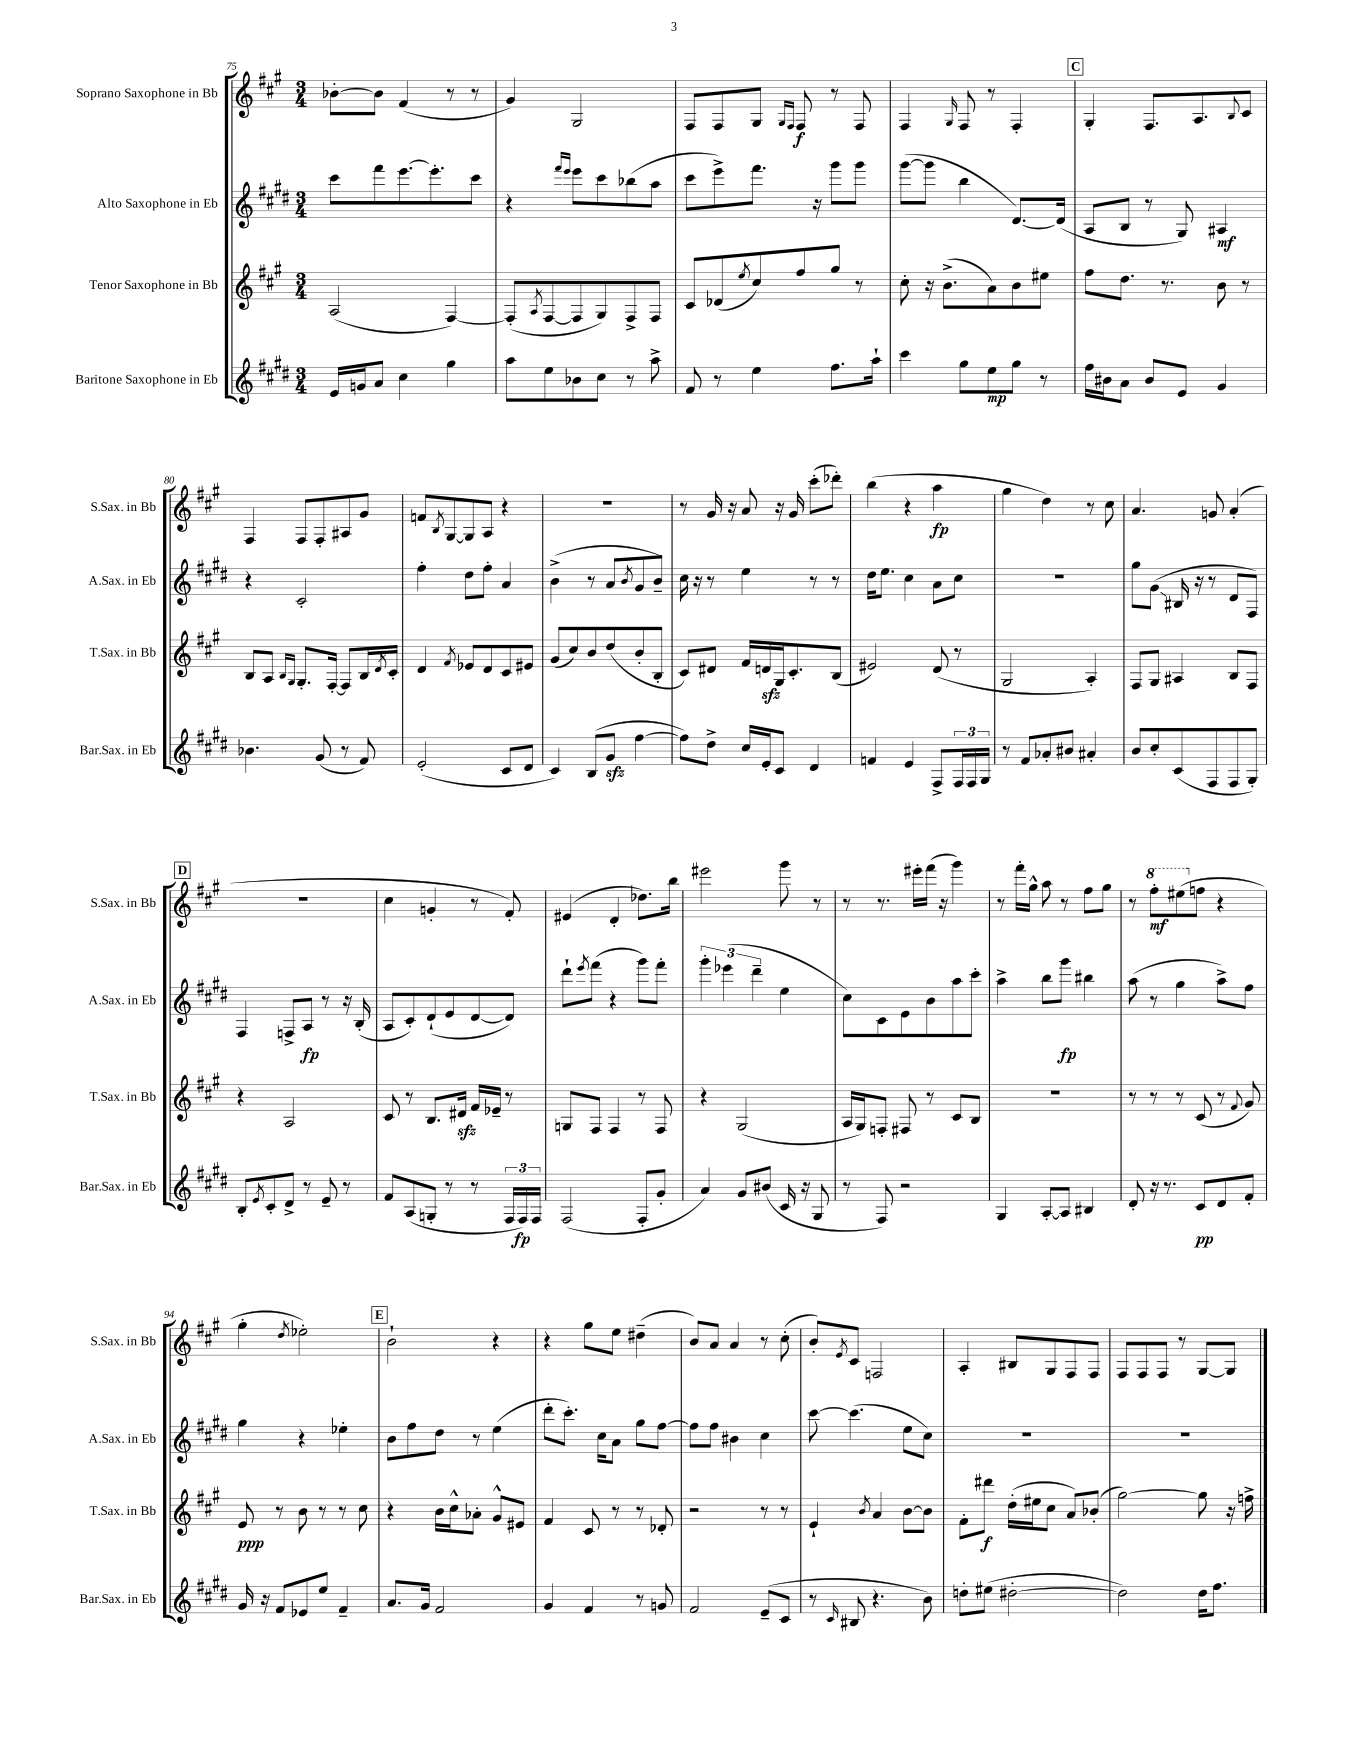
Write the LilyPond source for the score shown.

<<
\new StaffGroup <<
\new Staff = "s0" \with { instrumentName = "Soprano Saxophone in Bb" shortInstrumentName = "S.Sax. in Bb" } {
    \clef treble \key a \major \numericTimeSignature \time 3/4
    bes'8~-. bes'8 fis'4( r8 r8 |
    gis'4) gis2 |
    fis8 fis8 gis8 \grace { gis16 fis16 } fis8\f r8 fis8 |
    fis4 \grace { gis16 } fis8 r8 fis4-. |
    \mark \markup { \box "C" } gis4-. fis8. a8. \appoggiatura { b8 } cis'8 |
    fis4 fis8 fis8-. ais8 gis'8 |
    f'8 \acciaccatura { b8 } gis8~ gis8 a8 r4 |
    R2. |
    r8 gis'16 r16 a'8 r16 gis'16 cis'''8-.( des'''8-.) |
    b''4( r4 a''4\fp |
    gis''4 d''4) r8 cis''8 |
    a'4. g'8 a'4-.( |
    \mark \markup { \box "D" } R2. |
    cis''4 g'4-. r8 fis'8-.) |
    eis'4( d'4-. des''8.) b''16 |
    eis'''2 gis'''8 r8 |
    r8 r8. eis'''16-. fis'''16( r16 gis'''4) |
    r8 fis'''16-. gis''16-^ a''8 r8 fis''8 gis''8 |
    r8 \ottava #1 fis'''8-.\mf eis'''8( \ottava #0 f''8 r4 |
    gis''4-. \acciaccatura { d''8 } ees''2-.) |
    \mark \markup { \box "E" } b'2-! r4 |
    r4 gis''8 e''8 dis''4--( |
    b'8) a'8 a'4 r8 cis''8-.( |
    b'8-.) \acciaccatura { e'8 } cis'8 f2 |
    a4-. bis8 gis8 fis8 fis8 |
    fis8 fis8 fis8 r8 gis8~ gis8 \bar "|." |
}
\new Staff = "s1" \with { instrumentName = "Alto Saxophone in Eb" shortInstrumentName = "A.Sax. in Eb" } {
    \clef treble \key e \major \numericTimeSignature \time 3/4
    cis'''8 fis'''8 e'''8.~ e'''8.-. cis'''8 |
    r4 \grace { fis'''16 e'''16 } e'''8 cis'''8 bes''8( a''8 |
    cis'''8 e'''8->) fis'''8. r16 gis'''8 gis'''8 |
    gis'''8~( gis'''8 b''4 dis'8.~) dis'16( |
    \mark \markup { \box "C" } a8 b8 r8 gis8) ais4\mf |
    r4 cis'2-. |
    fis''4-. dis''8 fis''8-. a'4 |
    b'4->( r8 a'8 \acciaccatura { b'8 } gis'8 b'8--) |
    cis''16 r16 r8 e''4 r8 r8 |
    dis''16 e''8. cis''4 a'8 cis''8 |
    R2. |
    gis''8 gis'8\glissando( bis16 r16 r8 dis'8 fis8) |
    \mark \markup { \box "D" } fis4 f8-> a8\fp r8 r16 b16-.( |
    a8 cis'8-.) dis'8-!( e'8 dis'8~ dis'8) |
    dis'''8-! \acciaccatura { e'''8 } fis'''8( r4 gis'''8) fis'''8-. |
    \tuplet 3/2 { gis'''4-. ees'''4( dis'''4-- } e''4 |
    cis''8) cis'8 e'8 b'8 a''8 cis'''8-. |
    a''4-> b''8 gis'''8\fp bis''4 |
    a''8( r8 gis''4 a''8->) fis''8 |
    gis''4 r4 ees''4-. |
    \mark \markup { \box "E" } b'8 fis''8 dis''8 r8 e''4( |
    dis'''8-. cis'''8.-.) cis''16 a'8 gis''8 fis''8~ |
    fis''8 fis''8 bis'4 cis''4 |
    cis'''8~ cis'''4.( e''8 cis''8) |
    R2. |
    R2. \bar "|." |
}
\new Staff = "s2" \with { instrumentName = "Tenor Saxophone in Bb" shortInstrumentName = "T.Sax. in Bb" } {
    \clef treble \key a \major \numericTimeSignature \time 3/4
    a2( fis4~) |
    fis8-.( \acciaccatura { a8 } fis8~ fis8 gis8) fis8-> fis8 |
    cis'8 des'8( \acciaccatura { e''8 } cis''8) fis''8 gis''8 r8 |
    cis''8-. r16 b'8.->( a'8) b'8 eis''8 |
    \mark \markup { \box "C" } fis''8 d''8. r8. b'8 r8 |
    b8 a8 \grace { b16 gis16 } gis8.-. fis16~-. fis8 b16 \acciaccatura { d'8 } cis'16-. |
    d'4 \acciaccatura { fis'8 } ees'8 d'8 cis'8 eis'8 |
    gis'8( cis''8) b'8 d''8( b'8-. b8-. |
    cis'8) dis'8 fis'16 d'16\sfz gis16 cis'8.-. b8( |
    eis'2) d'8( r8 |
    gis2 a4-.) |
    fis8 gis8 ais4 b8 fis8 |
    \mark \markup { \box "D" } r4 a2 |
    cis'8 r8 b8. dis'16\sfz fis'16 ees'16-- r8 |
    g8 fis8 fis4 r8 fis8 |
    r4 gis2( |
    a16 gis16) f8-. fis8 r8 cis'8 b8 |
    R2. |
    r8 r8 r8 cis'8( r8 \appoggiatura { fis'8 } gis'8) |
    e'8\ppp r8 b'8 r8 r8 cis''8 |
    \mark \markup { \box "E" } r4 b'16 cis''16-^ aes'8-. gis'8-^ eis'8 |
    fis'4 cis'8 r8 r8 des'8-. |
    r2 r8 r8 |
    e'4-! \acciaccatura { b'8 } a'4 b'8~ b'8 |
    fis'8-. dis'''8\f d''16-.( eis''16 cis''8 a'8) bes'8-.( |
    gis''2~) gis''8 r16 f''16-> \bar "|." |
}
\new Staff = "s3" \with { instrumentName = "Baritone Saxophone in Eb" shortInstrumentName = "Bar.Sax. in Eb" } {
    \clef treble \key e \major \numericTimeSignature \time 3/4
    e'16 g'16 a'8 cis''4 gis''4 |
    a''8 e''8 bes'8 cis''8 r8 a''8-> |
    fis'8 r8 e''4 fis''8. a''16-! |
    cis'''4 gis''8 e''8\mp gis''8 r8 |
    \mark \markup { \box "C" } fis''16 bis'16 a'8 bis'8 e'8 gis'4 |
    bes'4. gis'8( r8 fis'8) |
    e'2-.( cis'8 dis'8 |
    cis'4) b8( gis'8\sfz fis''4~ |
    fis''8) dis''8-> cis''16 e'16-. cis'8 dis'4 |
    f'4 e'4 fis8-> \tuplet 3/2 { fis16 fis16 gis16 } |
    r8 fis'8 aes'8-. bis'8 ais'4-. |
    b'8 cis''8-. cis'8( fis8 fis8 gis8-.) |
    \mark \markup { \box "D" } b8-. \acciaccatura { e'8 } cis'8-. dis'8-> r8 e'8-- r8 |
    fis'8 a8( g8-. r8 r8 \tuplet 3/2 { fis16 fis16\fp) fis16 } |
    fis2( fis8-. gis'8-. |
    a'4) gis'8 bis'8( cis'16 r16 gis8 |
    r8 fis8) r2 |
    gis4 a8~-. a8 bis4 |
    dis'8-. r16 r8. cis'8\pp dis'8 fis'8-. |
    gis'16 r16 fis'8 ees'8 e''8 fis'4-- |
    \mark \markup { \box "E" } a'8. gis'16 fis'2 |
    gis'4 fis'4 r8 g'8 |
    fis'2 e'8--( cis'8 |
    r8 \grace { cis'16 } bis8 r4. b'8) |
    d''8-. eis''8( dis''2~-. |
    dis''2) dis''16 fis''8. \bar "|." |
}
>>
>>
\layout { \context { \Score currentBarNumber = #75 } }
